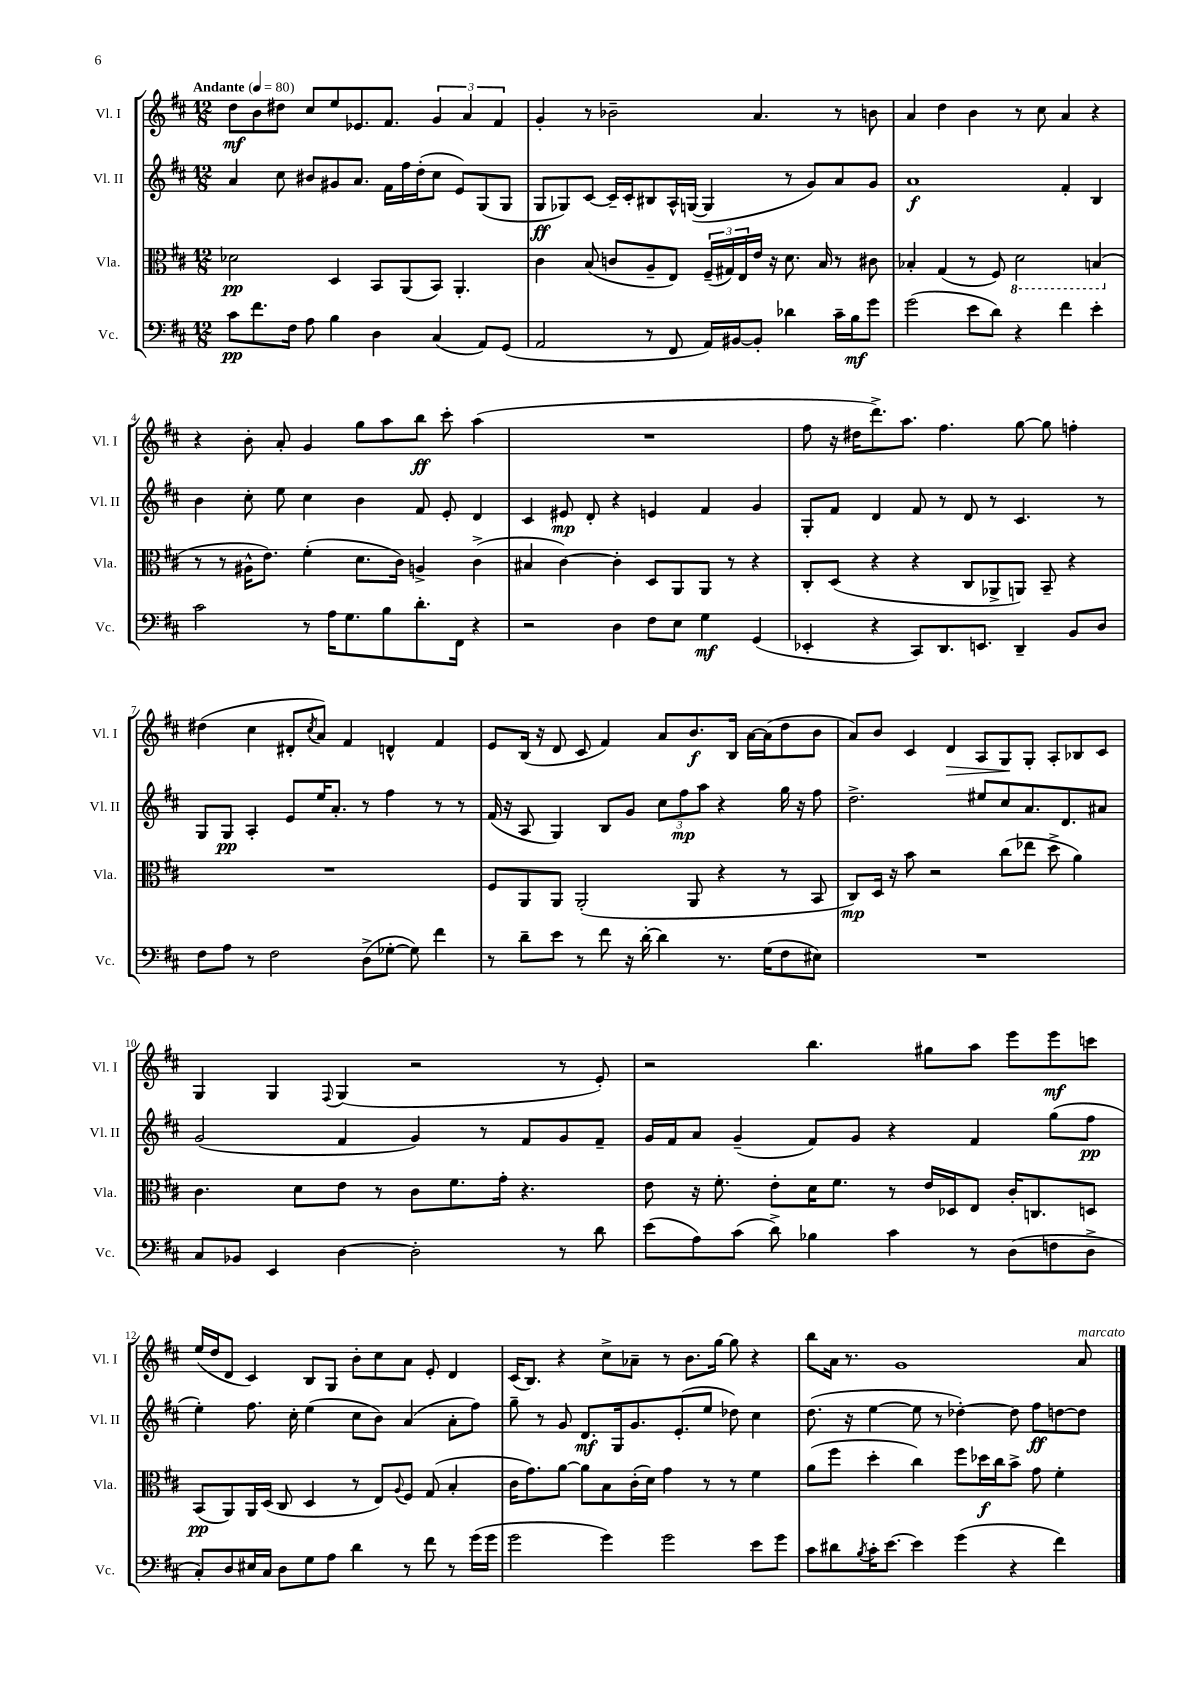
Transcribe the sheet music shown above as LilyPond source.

<<
\new StaffGroup <<
\new Staff = "s0" \with { instrumentName = "Vl. I" shortInstrumentName = "Vl. I" } {
    \clef treble \key d \major \numericTimeSignature \time 12/8 \tempo "Andante" 4 = 80
    d''8\mf b'8 dis''8 cis''8 e''8 ees'8. fis'8. \tuplet 3/2 { g'4 a'4 fis'4 } |
    g'4-. r8 bes'2-- a'4. r8 b'8 |
    a'4 d''4 b'4 r8 cis''8 a'4 r4 |
    r4 b'8-. a'8-. g'4 g''8 a''8 b''8\ff cis'''8-. a''4( |
    R1. |
    fis''8 r16 dis''16 d'''8.->) a''8. fis''4. g''8~ g''8 f''4-. |
    dis''4( cis''4 dis'8-. \acciaccatura { cis''8 } a'8) fis'4 d'4-^ fis'4 |
    e'8 b16( r16 d'8 cis'8 fis'4) a'8 b'8.\f b16 a'16~ a'16( d''8 b'8 |
    a'8) b'8 cis'4 d'4\> a8 g8\! g8-. a8-. bes8 cis'8 |
    g4 g4 \appoggiatura { fis8 } g4( r2 r8 e'8-.) |
    r2 b''4. gis''8 a''8 e'''8 e'''8\mf c'''8 |
    e''16( d''16 d'8 cis'4) b8 g8 b'8-. cis''8 a'8 e'8-. d'4 |
    cis'16( b8.) r4 cis''8-> aes'8-- r8 b'8. g''16~ g''8 r4 |
    b''8 a'16 r8. g'1 a'8^\markup { \italic "marcato" } \bar "|." |
}
\new Staff = "s1" \with { instrumentName = "Vl. II" shortInstrumentName = "Vl. II" } {
    \clef treble \key d \major \numericTimeSignature \time 12/8
    a'4 cis''8 bis'8 gis'8 a'8. fis'16 fis''16 d''16-.( cis''8 e'8) g8( g8 |
    g8\ff ges8) cis'8~ cis'16-- cis'16-. bis8 a16-^ g16~( g4 r8 g'8) a'8 g'8 |
    a'1\f fis'4-. b4 |
    b'4 cis''8-. e''8 cis''4 b'4 fis'8 e'8-. d'4 |
    cis'4 eis'8\mp d'8-. r4 e'4 fis'4 g'4 |
    g8-. fis'8 d'4 fis'8 r8 d'8 r8 cis'4. r8 |
    g8 g8\pp a4-. e'8 e''16 a'8.-. r8 fis''4 r8 r8 |
    fis'16( r16 a8 g4) b8 g'8 \tuplet 3/2 { cis''8 fis''8\mp a''8 } r4 g''16 r16 fis''8 |
    d''2.-> eis''8 cis''8 a'8. d'8. ais'8 |
    g'2( fis'4 g'4) r8 fis'8 g'8 fis'8-- |
    g'16 fis'16 a'8 g'4--( fis'8) g'8 r4 fis'4 g''8( fis''8\pp |
    e''4-.) fis''8. cis''16-. e''4( cis''8 b'8) a'4( a'8-. fis''8) |
    g''8-- r8 g'8 d'8.\mf g16 g'8. e'8.-.( e''8 des''8) cis''4 |
    d''8.( r16 e''4~ e''8 r8 des''4~-.) des''8 fis''8\ff d''8~ d''8 \bar "|." |
}
\new Staff = "s2" \with { instrumentName = "Vla." shortInstrumentName = "Vla." } {
    \clef alto \key d \major \numericTimeSignature \time 12/8
    des'2\pp d4 b,8 a,8( b,8) a,4.-. |
    cis'4 b8( c'8 a8-- e8) \tuplet 3/2 { fis16--( gis16) e16 } e'16 r16 d'8. b16 r8 cis'8 |
    bes4-. g4( r8 fis8) \ottava #-1 d2 b,!4( \ottava #0 |
    r8 r8 ais16-^ e'8.) fis'4-.( d'8. cis'16) a4-> cis'4->( |
    bis4 cis'4~) cis'4-. d8 a,8 a,8 r8 r4 |
    cis8-. d8( r4 r4 cis8 aes,8-> a,8) b,8-- r4 |
    R1. |
    fis8 a,8 a,8 a,2-.( a,8 r4 r8 b,8 |
    cis8\mp) d16 r16 b'8 r2 cis''8( ees''8 d''8-> a'4) |
    cis'4. d'8 e'8 r8 cis'8 fis'8. g'16-. r4. |
    e'8 r16 fis'8.-. e'8-. d'16 fis'8. r8 e'16 des16 e8 cis'16-. c8. d8 |
    b,8\pp( a,8) a,16 d16( cis8 d4 r8 e8) \appoggiatura { a8 } fis8 g8( b4-. |
    cis'16 g'8.) a'8~ a'8 b8 cis'16-.( d'16) g'4 r8 r8 fis'4 |
    a'8( fis''8 d''4-. cis''4) fis''8 des''16\f cis''16 b'8-> g'8 fis'4-. \bar "|." |
}
\new Staff = "s3" \with { instrumentName = "Vc." shortInstrumentName = "Vc." } {
    \clef bass \key d \major \numericTimeSignature \time 12/8
    cis'8\pp fis'8. fis16 a8 b4 d4 cis4( a,8) g,8( |
    a,2 r8 fis,8 a,16) bis,16~ bis,8-. des'4 cis'16-- b16\mf g'8 |
    g'2( e'8 d'8) r4 fis'4 e'4-. |
    cis'2 r8 a16 g8. b8 d'8.-. fis,16 r4 |
    r2 d4 fis8 e8 g4\mf g,4( |
    ees,4-. r4 cis,8) d,8. e,8. d,4-- b,8 d8 |
    fis8 a8 r8 fis2 d8->( ges8~-. ges8) fis'4 |
    r8 d'8-- e'8 r8 fis'8 r16 d'16~-. d'4 r8. g16( fis8 eis8) |
    R1. |
    cis8 bes,8 e,4 d4~ d2-. r8 d'8 |
    e'8( a8) cis'8( d'8->) bes4 cis'4 r8 d8( f8 d8-> |
    cis8-.) d8 eis16 cis16 d8 g8 a8 d'4 r8 fis'8 r8 g'16( g'16 |
    g'2 g'4) g'2 e'8 g'8 |
    cis'8 dis'8 \acciaccatura { b8 } cis'16-. e'8.~ e'4 g'4( r4 fis'4) \bar "|." |
}
>>
>>
